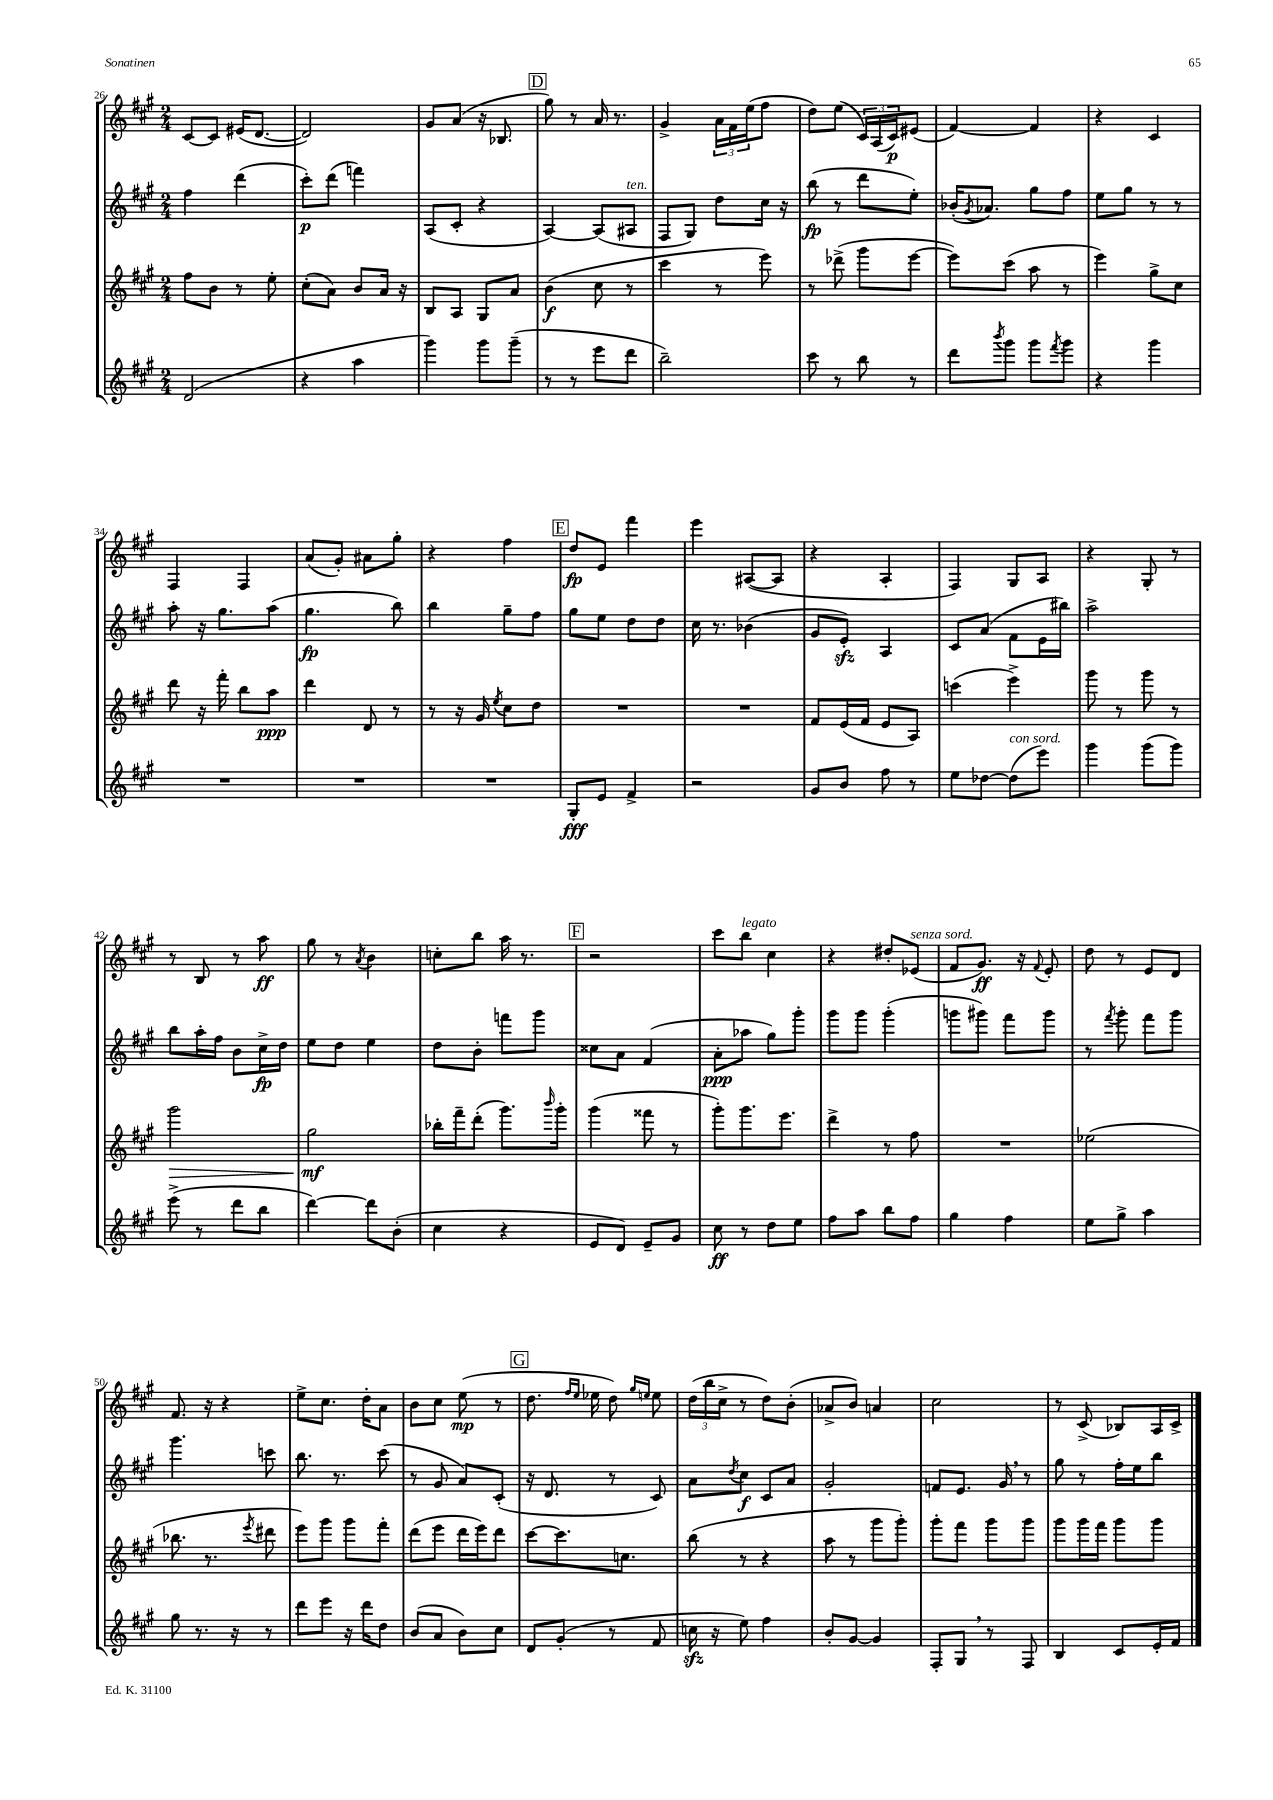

**kern	**kern	**kern	**kern
*staff4	*staff3	*staff2	*staff1
*clefG2	*clefG2	*clefG2	*clefG2
*k[f#c#g#]	*k[f#c#g#]	*k[f#c#g#]	*k[f#c#g#]
*M2/4	*M2/4	*M2/4	*M2/4
(2d/	8ff#\L	4ff#\	[8c#/L
.	8b\J	.	8c#/]J
.	8r	(4ddd\	(16e#/LK
.	.	.	[8.d/J
.	8ee'\	.	.
=	=	=	=
4r	(8cc#'\L	8ccc#'\L)	2d/])
.	8a\J)	(8ddd\J	.
4aa\	8b/L	4fff\)	.
.	16a/Jk	.	.
.	16r	.	.
=	=	=	=
4ggg#\)	8B/L	(8A/L	8g#/L
.	8A/J	8c#'/J	(8a/J
8ggg#\L	8G#/L	4r	16r
.	.	.	8.B-/
(8ggg#~\J	8a/J	.	.
=	=	=	=
8r	(4b\	[4A/)	8gg#\)
8r	.	.	8r
8eee\L	8cc#\	(8A/]L	16a/
.	.	.	8.r
8ddd\J	8r	8A#/J	.
=	=	=	=
2bb~\)	4ccc#\	8F#/L	4g#^/
.	.	8G#/J)	.
.	8r	8dd\L	24a\LL
.	.	.	24f#\
.	.	.	(24ee\J
.	8eee\)	16cc#\Jk	8ff#\J
.	.	16r	.
=	=	=	=
8ccc#\	8r	(8bb\	8dd\L)
8r	(8ddd-^\	8r	(8ee\J
8bb\	8ggg#\L	8ddd\L	24c#/LL)
.	.	.	(24A/
.	.	.	24c#/J)
8r	[8eee\J	8ee'\J)	(8e#/J
=	=	=	=
8ddd\L	8eee\]L)	(16b-'/LK	[4f#/)
.	.	8qg#/	.
.	.	8.a-/J)	.
8qbbb/	.	.	.
8ggg#\J	(8ccc#\J	.	.
8ggg#\L	8aa\	8gg#\L	4f#/]
8qfff#/	.	.	.
8ggg#\J	8r	8ff#\J	.
=	=	=	=
4r	4eee\)	8ee\L	4r
.	.	8gg#\J	.
4ggg#\	8gg#^\L	8r	4c#/
.	8cc#\J	8r	.
=	=	=	=
2r	8ddd\	8aa'\	4F#/
.	16r	16r	.
.	16fff#'\	8.gg#\L	.
.	8bb\L	.	4F#/
.	8aa\J	(8aa\J	.
=	=	=	=
2r	4ddd\	4.gg#\	(8a/L
.	.	.	8g#'/J)
.	8d/	.	8a#\L
.	8r	8bb\)	8gg#'\J
=	=	=	=
2r	8r	4bb\	4r
.	16r	.	.
.	16g#/	.	.
.	8qee/	.	.
.	8cc#\L	8gg#~\L	4ff#\
.	8dd\J	8ff#\J	.
=	=	=	=
8G#'/L	2r	8gg#\L	8dd/L
8e/J	.	8ee\J	8e/J
4f#^/	.	8dd\L	4fff#\
.	.	8dd\J	.
=	=	=	=
2r	2r	16cc#\	4eee\
.	.	8.r	.
.	.	(4b-\	([8A#/L
.	.	.	8A#/]J
=	=	=	=
8g#/L	8f#/L	8g#/L	4r
8b/J	(16e/L	8e'/J)	.
.	16f#/JJ	.	.
8ff#\	8e/L	4A/	4A'/
8r	8A/J)	.	.
=	=	=	=
8ee\L	(4ccc\	8c#/L	4F#/)
[8dd-\J	.	(8a/J	.
(8dd-\]L	4eee^\)	8f#\L	8G#/L
8eee\J)	.	16e\L	8A/J
.	.	16bb#\JJ)	.
=	=	=	=
4ggg#\	8ggg#\	2aa^\	4r
.	8r	.	.
(8ggg#\L	8ggg#\	.	8G#'/
8ggg#\J)	8r	.	8r
=	=	=	=
(8eee^\	2ggg#\	8bb\L	8r
8r	.	16aa'\L	8B/
.	.	16ff#\JJ	.
8ddd\L	.	8b\L	8r
8bb\J	.	16cc#^\L	8aa\
.	.	16dd\JJ	.
=	=	=	=
[4ddd\)	2gg#\	8ee\L	8gg#\
.	.	8dd\J	8r
.	.	.	8qa/
8ddd\]L	.	4ee\	4b\
(8b'\J	.	.	.
=	=	=	=
4cc#\	16bb-'\LL	8dd\L	8cc'\L
.	16fff#~\J	.	.
.	(8ddd'\J	8b'\J	8bb\J
4r	8.ggg#\L)	8fff\L	16aa\
.	.	.	8.r
.	.	8ggg#\J	.
.	16qqbbb/	.	.
.	16ggg#'\Jk	.	.
=	=	=	=
8e/L	(4ggg#\	8cc##\L	2r
8d/J)	.	8a\J	.
8e~/L	8fff##\	(4f#/	.
8g#/J	8r	.	.
=	=	=	=
8cc#\	8ggg#'\L)	8a'\L	8ccc#\L
8r	8.ggg#\	8aa-\J	8bb\J
8dd\L	.	8gg#\L)	4cc#\
.	8.eee\J	.	.
8ee\J	.	8ggg#'\J	.
=	=	=	=
8ff#\L	4ddd^\	8ggg#\L	4r
8aa\J	.	8ggg#\J	.
8bb\L	8r	(4ggg#'\	8dd#'/L
8ff#\J	8ff#\	.	(8e-/J
=	=	=	=
4gg#\	2r	8ggg\L	8f#/L
.	.	8ggg#\J)	8.g#/J)
4ff#\	.	8fff#\L	.
.	.	.	16r
.	.	.	8qqf#/
.	.	8ggg#\J	8e'/
=	=	=	=
8ee\L	(2ee-\	8r	8dd\
.	.	8qfff#/	.
8gg#^\J	.	8ggg#'\	8r
4aa\	.	8fff#\L	8e/L
.	.	8ggg#\J	8d/J
=	=	=	=
8gg#\	8.bb-\	4.ggg#\	8.f#/
8.r	.	.	.
.	8.r	.	16r
.	.	.	4r
16r	.	.	.
.	8qeee/	.	.
8r	8ddd#\	8ccc\	.
=	=	=	=
8ddd\L	8eee\L)	8.bb\	8ee^\L
8eee\J	8ggg#\J	.	8.cc#\J
.	.	8.r	.
16r	8ggg#\L	.	.
16ddd\LK	.	.	16dd'\LK
8dd\J	8fff#'\J	(8ccc#\	8a\J
=	=	=	=
(8b/L	(8ddd\L	8r	8b\L
8a/J	8eee\J	8g#/	8cc#\J
8b\L)	16ddd\LL	8a/L)	(8ee\
.	16eee\J)	.	.
8cc#\J	8ddd\J	(8c#'/J	8r
=	=	=	=
8d/L	[8ccc#\L	16r	8.dd\
.	.	8.d/	.
(8g#'/J	8.ccc#\]	.	.
.	.	.	16qqff#/LL
.	.	.	16qqee/JJ
.	.	.	16ee-\
8r	.	8r	8dd\)
.	8.cc\J	.	.
.	.	.	16qqgg#/LL
.	.	.	16qqee/JJ
8f#/	.	8c#/)	8ee\
=	=	=	=
16cc\	(8bb\	8a\L	(24dd\LL
.	.	.	24bb\
16r	.	.	.
.	.	.	24cc#^\JJ
.	.	8qdd/	.
8ee\)	8r	8cc#\J	8r
4ff#\	4r	8c#/L	8dd\L)
.	.	8a/J	(8b'\J
=	=	=	=
8b'/L	8aa\	2g#'/	8a-^/L
[8g#/J	8r	.	8b/J)
4g#/]	8ggg#\L	.	4a/
.	8ggg#'\J)	.	.
=	=	=	=
8F#'/L	8ggg#'\L	8f/L	2cc#\
8G#/J	8fff#\J	8.e/J	.
8r	8ggg#\L	.	.
.	.	16g#/	.
8F#/	8ggg#\J	8r	.
=	=	=	=
4B/	8ggg#\L	8gg#\	8r
.	16ggg#\L	8r	(8c#^/
.	16fff#\JJ	.	.
8c#/L	8ggg#\L	16ff#'\LL	8B-/L)
.	.	16ee\J	.
16e'/L	8ggg#\J	8bb\J	16A/L
16f#/JJ	.	.	16c#^/JJ
==	==	==	==
*-	*-	*-	*-
